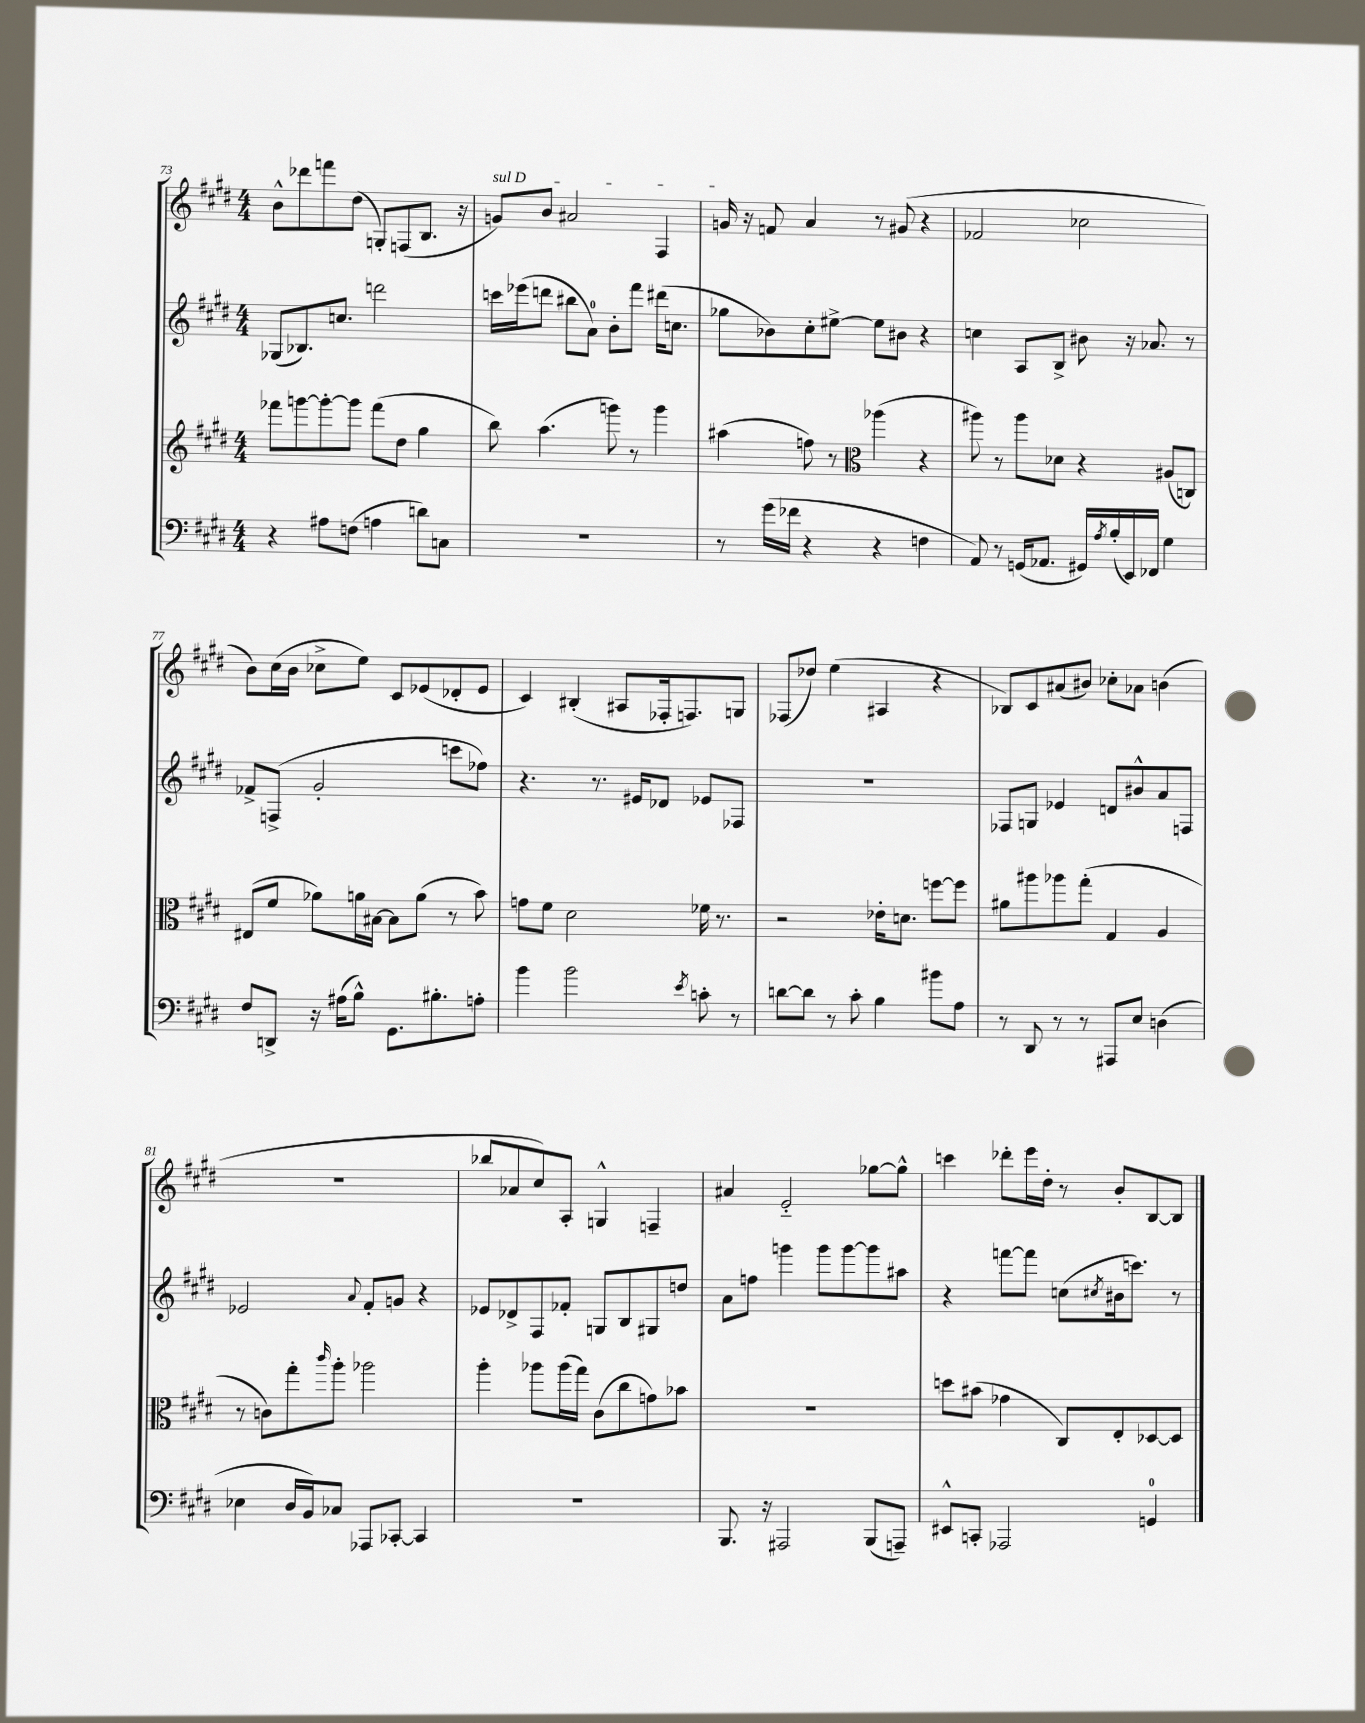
<<
\new StaffGroup <<
\new Staff = "s0" {
    \clef treble \key e \major \numericTimeSignature \time 4/4
    b'8-^ des'''8 f'''8 dis''8( g8-.) f8( b8. r16 |
    \once \override TextSpanner.bound-details.left.text = \markup { \italic "sul D" } g'8\startTextSpan) b'8 ais'2 fis4 |
    g'16\stopTextSpan r16 f'8 a'4 r8 gis'8( r4 |
    fes'2 ces''2 |
    b'8) cis''16( b'16 ces''8-> e''8) cis'8 ees'8( des'8-. ees'8 |
    cis'4) bis4-.( ais8 fes16-. f8.) g8 |
    fes8( des''8) e''4( ais4 r4 |
    bes8) cis'8 ais'8( bis'8) ces''8-. aes'8 b'4( |
    R1 |
    bes''8 aes'8 cis''8) a8-. g4-^ f4-- |
    ais'4 e'2-_ ges''8~ ges''8-^ |
    c'''4 des'''8-. e'''16 dis''16-. r8 b'8-. b8~ b8 \bar "|." |
}
\new Staff = "s1" {
    \clef treble \key e \major \numericTimeSignature \time 4/4
    ges8( bes8.) c''8. d'''2 |
    c'''16 ees'''16( d'''8 bis''8 a'8-0) b'8-. fis'''8 dis'''16( c''8. |
    ges''8 bes'8) cis''8-. eis''8~-> eis''8 bis'8 r4 |
    c''4 a8 b8-> bis'8 r16 aes'8. r8 |
    fes'8-> f8->( gis'2-. c'''8 fes''8) |
    r4. r8. eis'16 des'8 ees'8 fes8 |
    R1 |
    fes8 g8 ees'4 d'8 bis'8-^ a'8 f8 |
    ees'2 \appoggiatura { a'8 } fis'8-. g'8 r4 |
    ees'8 des'8-> fis8 fes'8-. g8 b8 gis8 d''8 |
    a'8 f''8 g'''4 g'''8 g'''8~ g'''8 ais''8 |
    r4 f'''8~ f'''8 c''8( \acciaccatura { cis''8 } bis'16 c'''8.) r8 \bar "|." |
}
\new Staff = "s2" {
    \clef treble \key e \major \numericTimeSignature \time 4/4
    fes'''8 g'''8~ g'''8~-. g'''8 fes'''8( dis''8 gis''4 |
    b''8) a''4.( g'''8) r8 g'''4 |
    ais''4( f''8) r8 \clef alto aes''4( r4 |
    ais''8) r8 ais''8 des'8 r4 ais8( c8) |
    eis8( fis'8 aes'8) a'16 bis16~ bis8 a'8( r8 b'8) |
    g'8 fis'8 dis'2 fes'16 r8. |
    r2 ees'16-. d'8. f''8~ f''8 |
    ais'8 ais''8 aes''8 gis''8-.( gis4 a4 |
    r8 c'8) gis''8-. \grace { cis'''16 } a''8-. aes''2 |
    a''4-. aes''8 aes''16( gis''16) cis'8( cis''8 g'8) bes'8 |
    R1 |
    d''8 bis'8( ges'4 cis8) e8-. des8~ des8 \bar "|." |
}
\new Staff = "s3" {
    \clef bass \key e \major \numericTimeSignature \time 4/4
    r4 ais8 f8( a4 d'8) c8 |
    R1 |
    r8 gis'16( fes'16 r4 r4 f4 |
    a,8) r8 g,16( aes,8. gis,16) \acciaccatura { a8 } b16-.( e,16) fes,16 gis4 |
    fis8 d,8-> r16 ais16( b8-^) gis,8. bis8.-. a8-. |
    b'4 b'2 \acciaccatura { e'8 } c'8-. r8 |
    d'8~ d'8 r8 cis'8-. b4 bis'8 a8 |
    r8 dis,8 r8 r8 ais,,8 e8 d4( |
    ees4 dis16 b,16) ces8 aes,,8 ces,8~-. ces,4 |
    R1 |
    b,,8. r16 ais,,2 b,,8( a,,8--) |
    eis,8-^ c,8-. aes,,2 g,4-0 \bar "|." |
}
>>
>>
\layout { \context { \Score currentBarNumber = #73 } }
